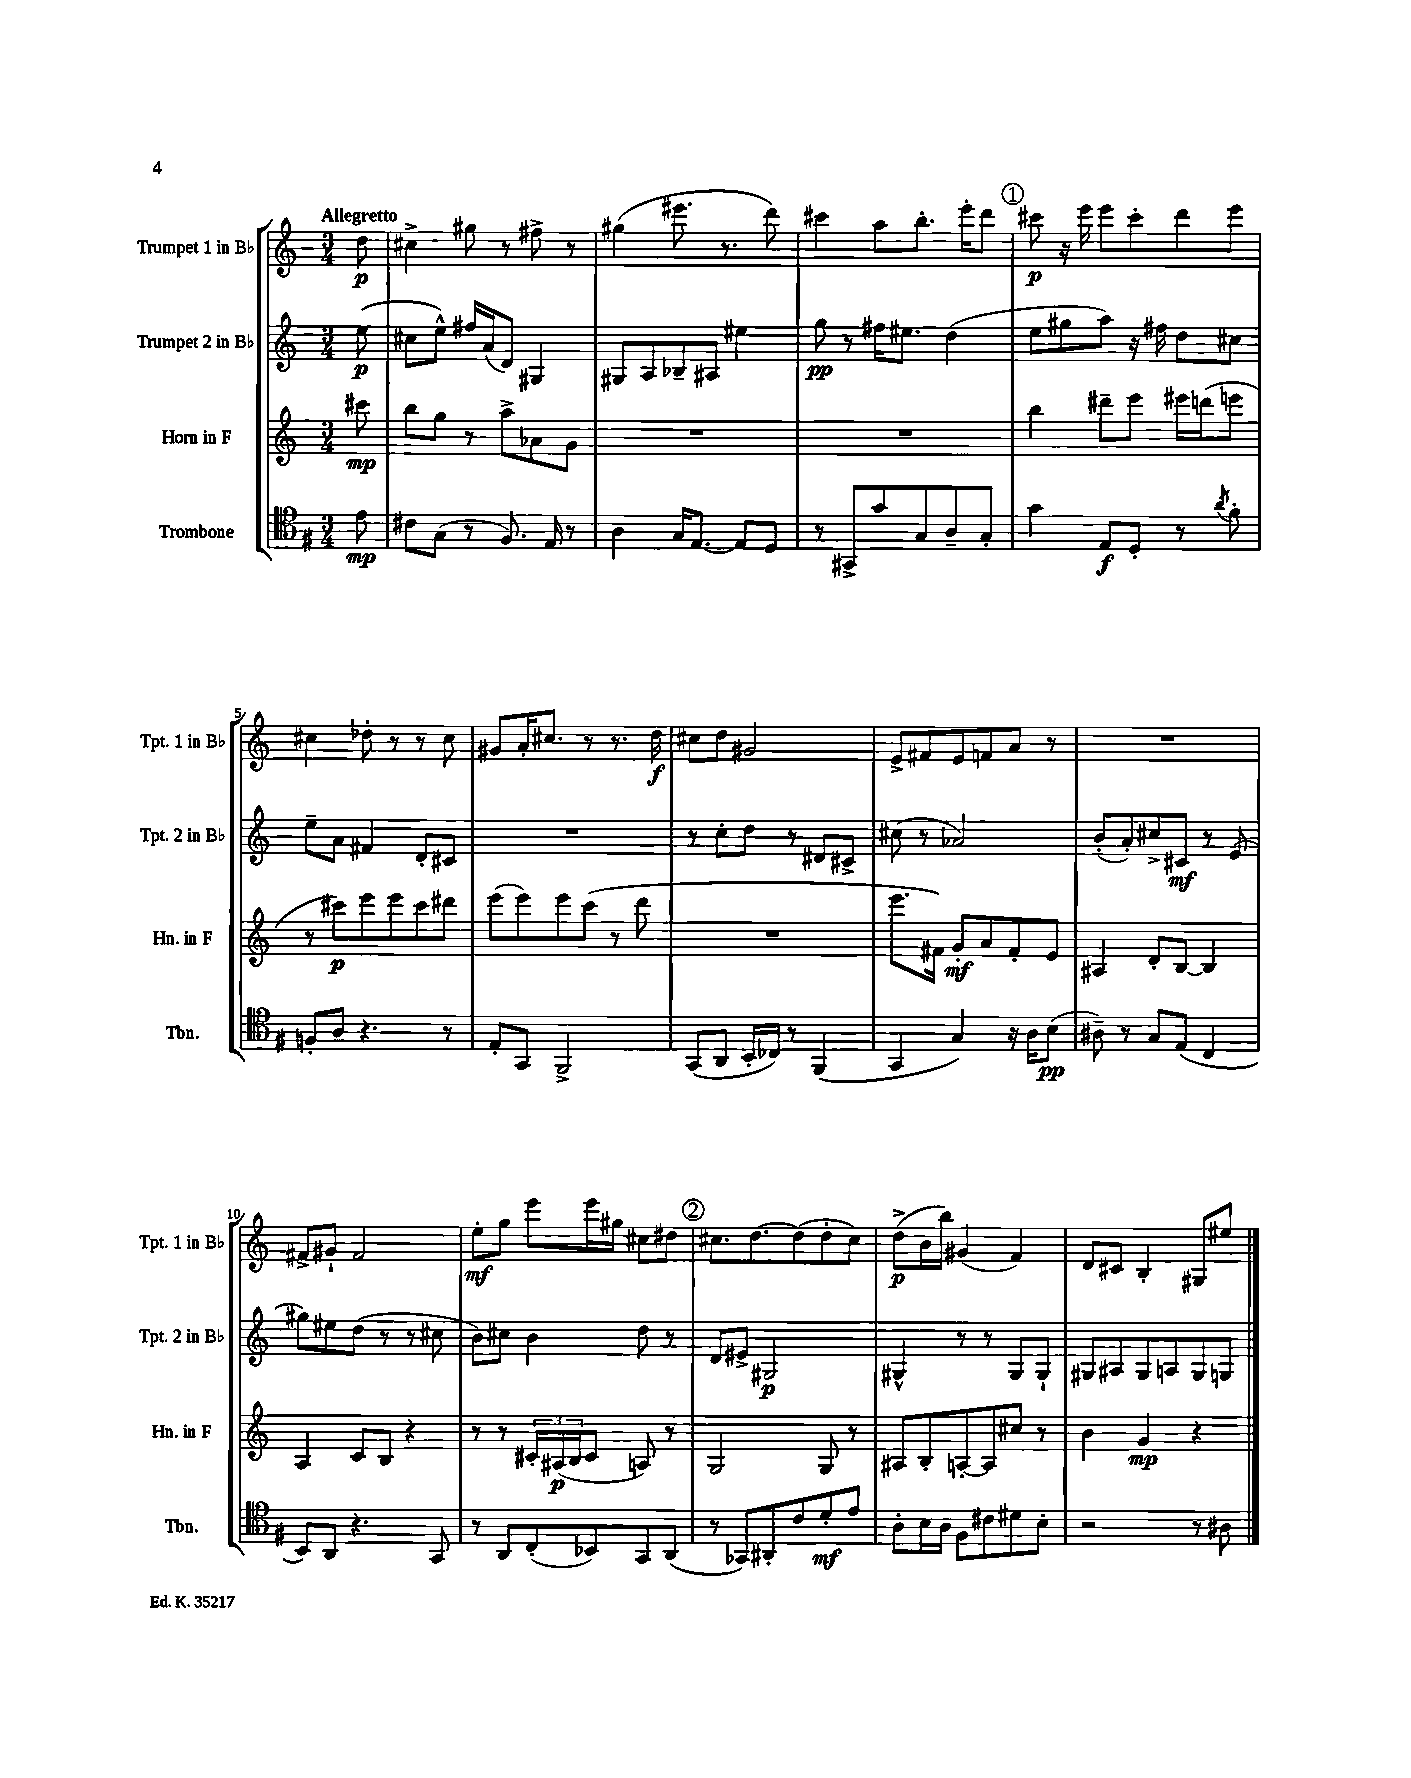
<<
\new StaffGroup <<
\new Staff = "s0" \with { instrumentName = "Trumpet 1 in Bb" shortInstrumentName = "Tpt. 1 in Bb" } {
    \clef treble \key c \major \numericTimeSignature \time 3/4 \partial 8 \tempo "Allegretto"
    d''8\p |
    cis''4-> gis''8 r8 fis''8-> r8 |
    gis''4( eis'''8. r8. d'''8) |
    cis'''4 a''8 b''8.-. e'''16-. d'''8 |
    \mark \markup { \circle "1" } cis'''8\p r16 e'''16 e'''8 cis'''8-. d'''8 e'''8 |
    cis''4 des''8-. r8 r8 cis''8 |
    gis'8 a'16-. cis''8. r8 r8. d''16\f |
    cis''8 d''8 gis'2 |
    e'8-> fis'8 e'8 f'8 a'8 r8 |
    R2. |
    fis'8-> gis'8-! fis'2 |
    e''8-.\mf g''8 e'''8 e'''16 gis''16 cis''8 dis''8 |
    \mark \markup { \circle "2" } cis''8. d''8.~ d''8( d''8-. cis''8) |
    d''8->\p( b'16 b''16) gis'4( f'4) |
    d'8 cis'8 b4-. gis8 eis''8 \bar "|." |
}
\new Staff = "s1" \with { instrumentName = "Trumpet 2 in Bb" shortInstrumentName = "Tpt. 2 in Bb" } {
    \clef treble \key c \major \numericTimeSignature \time 3/4 \partial 8
    e''8\p( |
    cis''8 e''8-^) fis''16 a'16( d'8) gis4 |
    gis8 a8 bes8-- ais8 eis''4 |
    g''8\pp r8 fis''16 eis''8. d''4( |
    \mark \markup { \circle "1" } e''8 gis''8 a''8) r16 fis''16 d''8 cis''8 |
    e''8-- a'8 fis'4 d'8-. cis'8 |
    R2. |
    r8 c''8-. d''8 r8 dis'8 cis'8-> |
    cis''8( r8 aes'2) |
    b'8-.( a'8-.) cis''8-> cis'8\mf r8 e'8( |
    gis''8) eis''8 d''8( r8 r8 cis''8 |
    b'8) cis''8 b'4 d''8 r8 |
    \mark \markup { \circle "2" } d'8 eis'8-> gis2\p |
    gis4-^ r8 r8 gis8 gis8-! |
    gis8 ais8 gis8 a8 gis8 g8 \bar "|." |
}
\new Staff = "s2" \with { instrumentName = "Horn in F" shortInstrumentName = "Hn. in F" } {
    \clef treble \key c \major \numericTimeSignature \time 3/4 \partial 8
    cis'''8\mp |
    b''8 g''8 r8 a''8-> aes'8 g'8 |
    R2. |
    R2. |
    \mark \markup { \circle "1" } b''4 dis'''8-- e'''8 eis'''16 d'''16( e'''8 |
    r8 cis'''8\p) e'''8 e'''8 cis'''8 dis'''8 |
    e'''8( e'''8) e'''8 c'''8( r8 d'''8 |
    R2. |
    e'''8. fis'16) g'8-.\mf a'8 fis'8-. e'8 |
    ais4 d'8-. b8~ b4 |
    a4 c'8 b8 r4 |
    r8 r8 \tuplet 3/2 { cis'16-. ais16\p( b16 } cis'8 a8) r8 |
    \mark \markup { \circle "2" } g2 g8 r8 |
    ais8 b8-. a8~-. a8 cis''8 r8 |
    b'4 g'4\mp r4 \bar "|." |
}
\new Staff = "s3" \with { instrumentName = "Trombone" shortInstrumentName = "Tbn." } {
    \clef tenor \key g \major \numericTimeSignature \time 3/4 \partial 8
    e'8\mp |
    cis'8 g8( r8 fis8.) e16 r8 |
    a4 g16 e8.~ e8 d8 |
    r8 gis,8-> g'8 g8 a8-- g8-. |
    \mark \markup { \circle "1" } g'4 e8\f d8-. r8 \acciaccatura { a'8 } fis'8-. |
    f8-. a8 r4. r8 |
    e8-. g,8 fis,2-> |
    g,8( a,8 b,16-. ces16) r8 fis,4( |
    g,4 g4) r16 a16 b8\pp( |
    ais8--) r8 g8 e8( c4 |
    b,8) a,8 r4. g,8 |
    r8 a,8 c8-.( bes,8) g,8 a,8( |
    \mark \markup { \circle "2" } r8 ges,8) ais,8-. c'8 d'8-.\mf e'8 |
    a8-. b16 a16 fis8 cis'8 dis'8 b8-. |
    r2 r8 ais8 \bar "|." |
}
>>
>>
